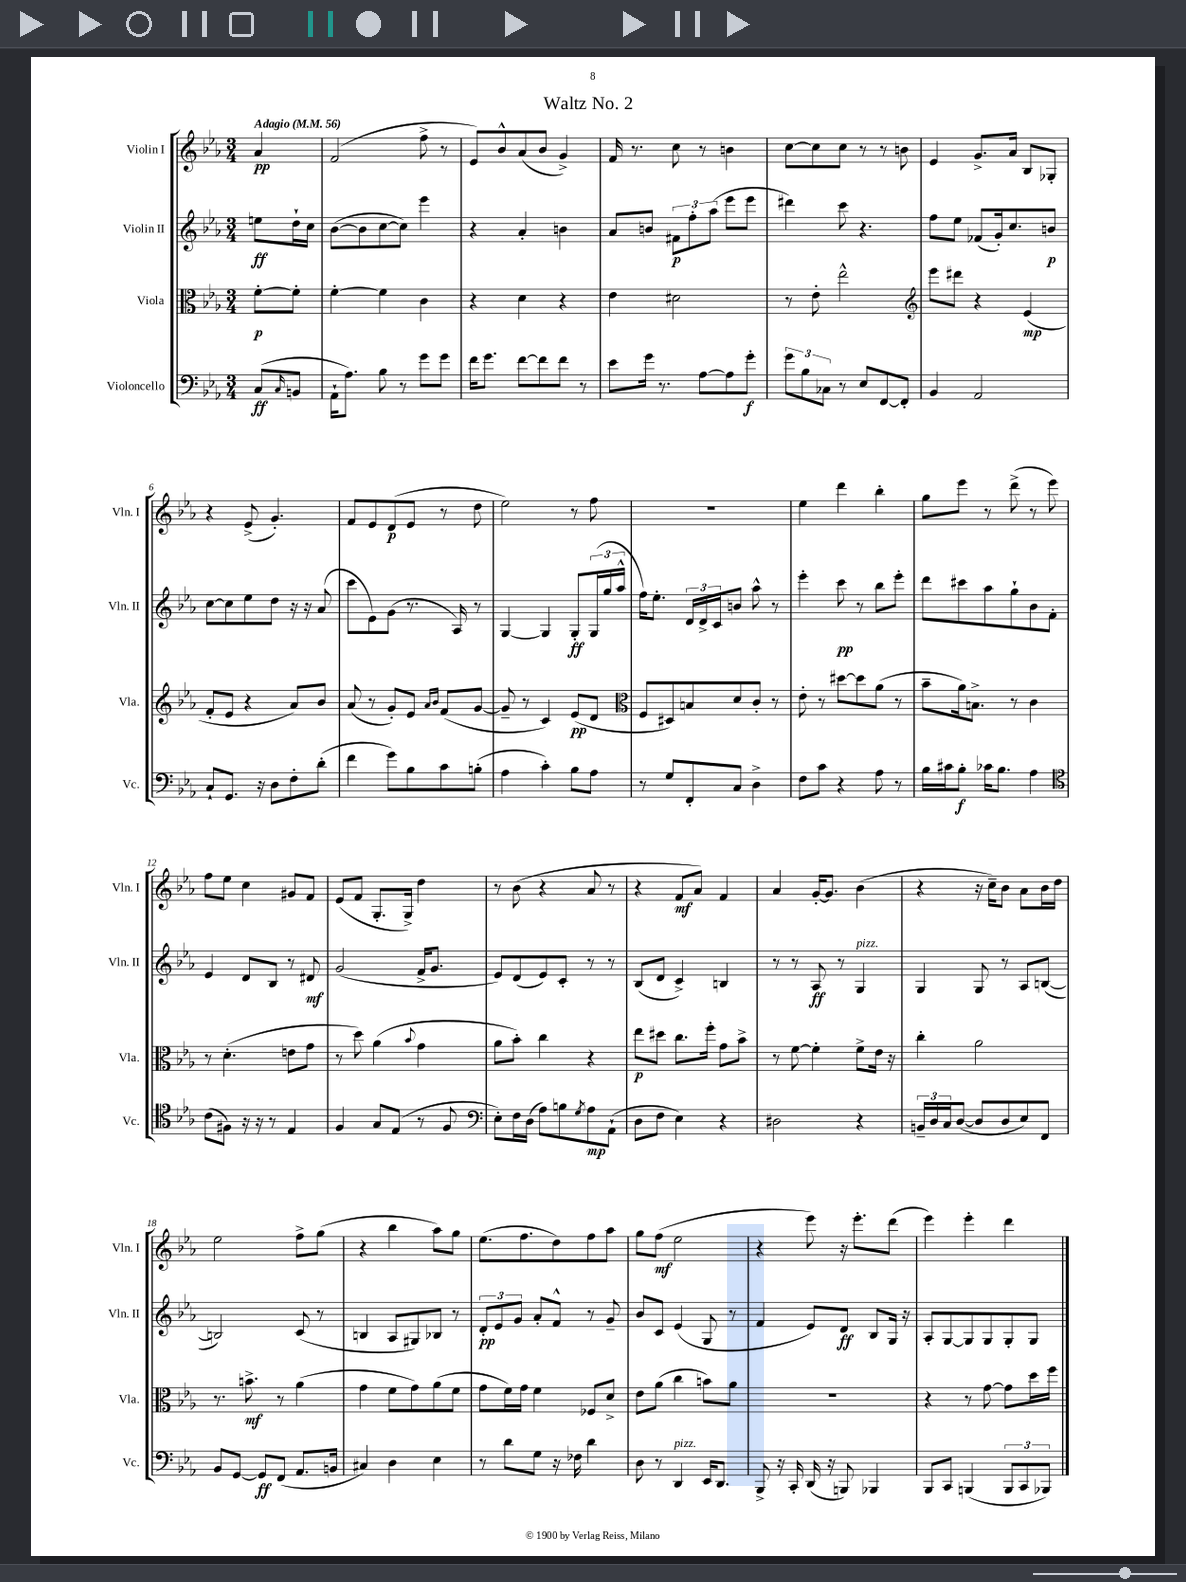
\header { title = "Waltz No. 2" }
<<
\new StaffGroup <<
\new Staff = "s0" \with { instrumentName = "Violin I" shortInstrumentName = "Vln. I" } {
    \clef treble \key ees \major \numericTimeSignature \time 3/4 \partial 4 \tempo "Adagio" 4 = 56
    aes'4\pp |
    f'2( f''8-> r8 |
    ees'8) bes'8-^ aes'8( bes'8 g'4->) |
    f'16 r8. c''8 r8 b'4 |
    c''8~ c''8 c''8 r8 r8 b'8 |
    ees'4 g'8.-> aes'16 bes8 ges8-. |
    r4 ees'8->( g'4.-.) |
    f'8 ees'8 d'8\p( ees'8 r8 d''8 |
    ees''2) r8 f''8 |
    R2. |
    ees''4 d'''4 bes''4-. |
    g''8 ees'''8 r8 d'''8->( r8 ees'''8) |
    f''8 ees''8 c''4 gis'8 f'8 |
    ees'8( f'8 g8.-. g16->) d''4 |
    r8 bes'8( r4 aes'8 r8 |
    r4 f'8\mf aes'8) f'4 |
    aes'4 g'16~-. g'8. bes'4( |
    r4 r16 c''16--) bes'8 aes'8 bes'16 d''16 |
    ees''2 f''8-> g''8( |
    r4 bes''4 aes''8) g''8 |
    ees''8.( f''8. d''8) f''8 aes''8 |
    g''8 f''8\mf( ees''2 |
    r4 ees'''8) r16 ees'''8.-. d'''8( |
    ees'''4) ees'''4-. d'''4 \bar "|." |
}
\new Staff = "s1" \with { instrumentName = "Violin II" shortInstrumentName = "Vln. II" } {
    \clef treble \key ees \major \numericTimeSignature \time 3/4 \partial 4
    e''8\ff d''16-! c''16 |
    bes'8~( bes'8 c''8~ c''8) ees'''4 |
    r4 aes'4-. b'4 |
    aes'8 b'8 \tuplet 3/2 { fis'8\p f''8-. aes''8( } ees'''8 ees'''8 |
    dis'''4) c'''8 r4. |
    f''8 ees''8 fes'8( g'16-.) c''8. b'8\p |
    c''8~ c''8 ees''8 d''8 r16 r16 aes'8( |
    c'''8 ees'8) g'8( r8. aes16) r8 |
    g4~ g4 g8-.\ff \tuplet 3/2 { g16( g''16 aes''16-^ } |
    f''16) ees''8.-. \tuplet 3/2 { d'16 d'16-> c'16 } b'8 aes''8-^ r8 |
    ees'''4-. c'''8\pp r8 bes''8 ees'''8-. |
    d'''8 cis'''8 aes''8 g''8-! bes'8 f'8-. |
    ees'4 d'8 bes8 r8 dis'8\mf |
    g'2( f'16-> g'8. |
    ees'8) d'8( ees'8) c'8-. r8 r8 |
    bes8( d'8 c'4->) b4 |
    r8 r8 aes8\ff r8 g4^\markup { \italic "pizz." } |
    g4 g8 r8 aes8 b8~( |
    b2) c'8( r8 |
    b4 aes8 gis8) bes8 r8 |
    \tuplet 3/2 { d'8-.\pp ees'8 g'8 } aes'8-. f'8-^ r8 g'8-- |
    bes'8 c'8 ees'4( g8 r8 |
    f'4 ees'8) d'8\ff bes8 g16 r16 |
    aes8-. g8~ g8 g8 g8-. g8 \bar "|." |
}
\new Staff = "s2" \with { instrumentName = "Viola" shortInstrumentName = "Vla." } {
    \clef alto \key ees \major \numericTimeSignature \time 3/4 \partial 4
    f'8~-.\p f'8-. |
    f'4~-. f'4 c'4 |
    r4 d'4 r4 |
    ees'4 dis'2 |
    r8 ees'8-. ees''2-^ |
    \clef treble ees'''8 dis'''8 r4 ees'4\mp( |
    f'8-. ees'8 r4 aes'8) bes'8 |
    aes'8( r8 g'8-.) ees'8 \grace { aes'16 bes'16 } f'8( g'8~ |
    g'8-- r8 c'4) ees'8\pp( d'8 |
    \clef alto f8 dis8) b8 d'8 c'8-. r8 |
    ees'8-. r8 dis''8~ dis''8 aes'8( r8 |
    bes'8-- aes'16) b8.-> r8 c'4 |
    r8 d'4.-.( e'8 g'8 |
    r8 d''8) aes'4( \appoggiatura { bes'8 } g'4 |
    aes'8 bes'8-.) c''4 r4 |
    ees''8\p dis''8 c''8. f''16-. g'8 bes'8-> |
    r8 f'8~ f'4-. f'8-> ees'16 r16 |
    c''4-. aes'2 |
    r8. b'8.->\mf r8 aes'4( |
    g'4 f'8 g'8) aes'8( f'8 |
    g'8 f'16) g'16 f'4 fes8 d'8-> |
    ees'8 aes'8( c''4 b'8) aes'8 |
    R2. |
    r4 r8 g'8~ g'8 d''16 f''16 \bar "|." |
}
\new Staff = "s3" \with { instrumentName = "Violoncello" shortInstrumentName = "Vc." } {
    \clef bass \key ees \major \numericTimeSignature \time 3/4 \partial 4
    c8\ff( \grace { c16 } b,8 |
    aes,16-! aes8.) bes8 r8 g'8 g'8 |
    f'16 g'8. f'8~ f'8 f'8 r8 |
    ees'8 g'16 r8. aes8~ aes8 g'8-.\f |
    \tuplet 3/2 { g'8 bes8 ces8 } r8 ees8 f,8~ f,8-. |
    bes,4 aes,2 |
    c8-! g,8. r16 d8 f8-. d'8-.( |
    f'4 g'8) bes8 c'8 b8-.( |
    aes4 c'4-.) bes8 aes8 |
    r8 g8 f,8-. c8 d4-> |
    f8 c'8 r4 aes8 r8 |
    bes16 cis'16 bes8-.\f ces'16 bes8. aes4 |
    \clef tenor c'8( fis8) r16 r16 r8 ees4 |
    f4 g8 ees8( r8 f8 |
    \clef bass ees8-.) f16 d16( aes8) b8 \acciaccatura { g8 } aes8\mp aes,8-!( |
    d8 f8 ees4) r4 |
    dis2 r4 |
    \tuplet 3/2 { b,16-- d16 c16 } d8~( d8 d8 ees8) f,8 |
    bes,8 g,8~ g,8\ff f,8( aes,8. b,16 |
    cis4) d4 ees4 |
    r8 d'8 g8 r16 fes16 d'4 |
    d8 r8 d,4^\markup { \italic "pizz." } ees,16 d,8. |
    bes,,8-> r16 c,16-. d,16( r16 b,,8) bes,,4 |
    bes,,8 c,8 b,,4( \tuplet 3/2 { b,,8 c,8 bes,,8) } \bar "|." |
}
>>
>>
